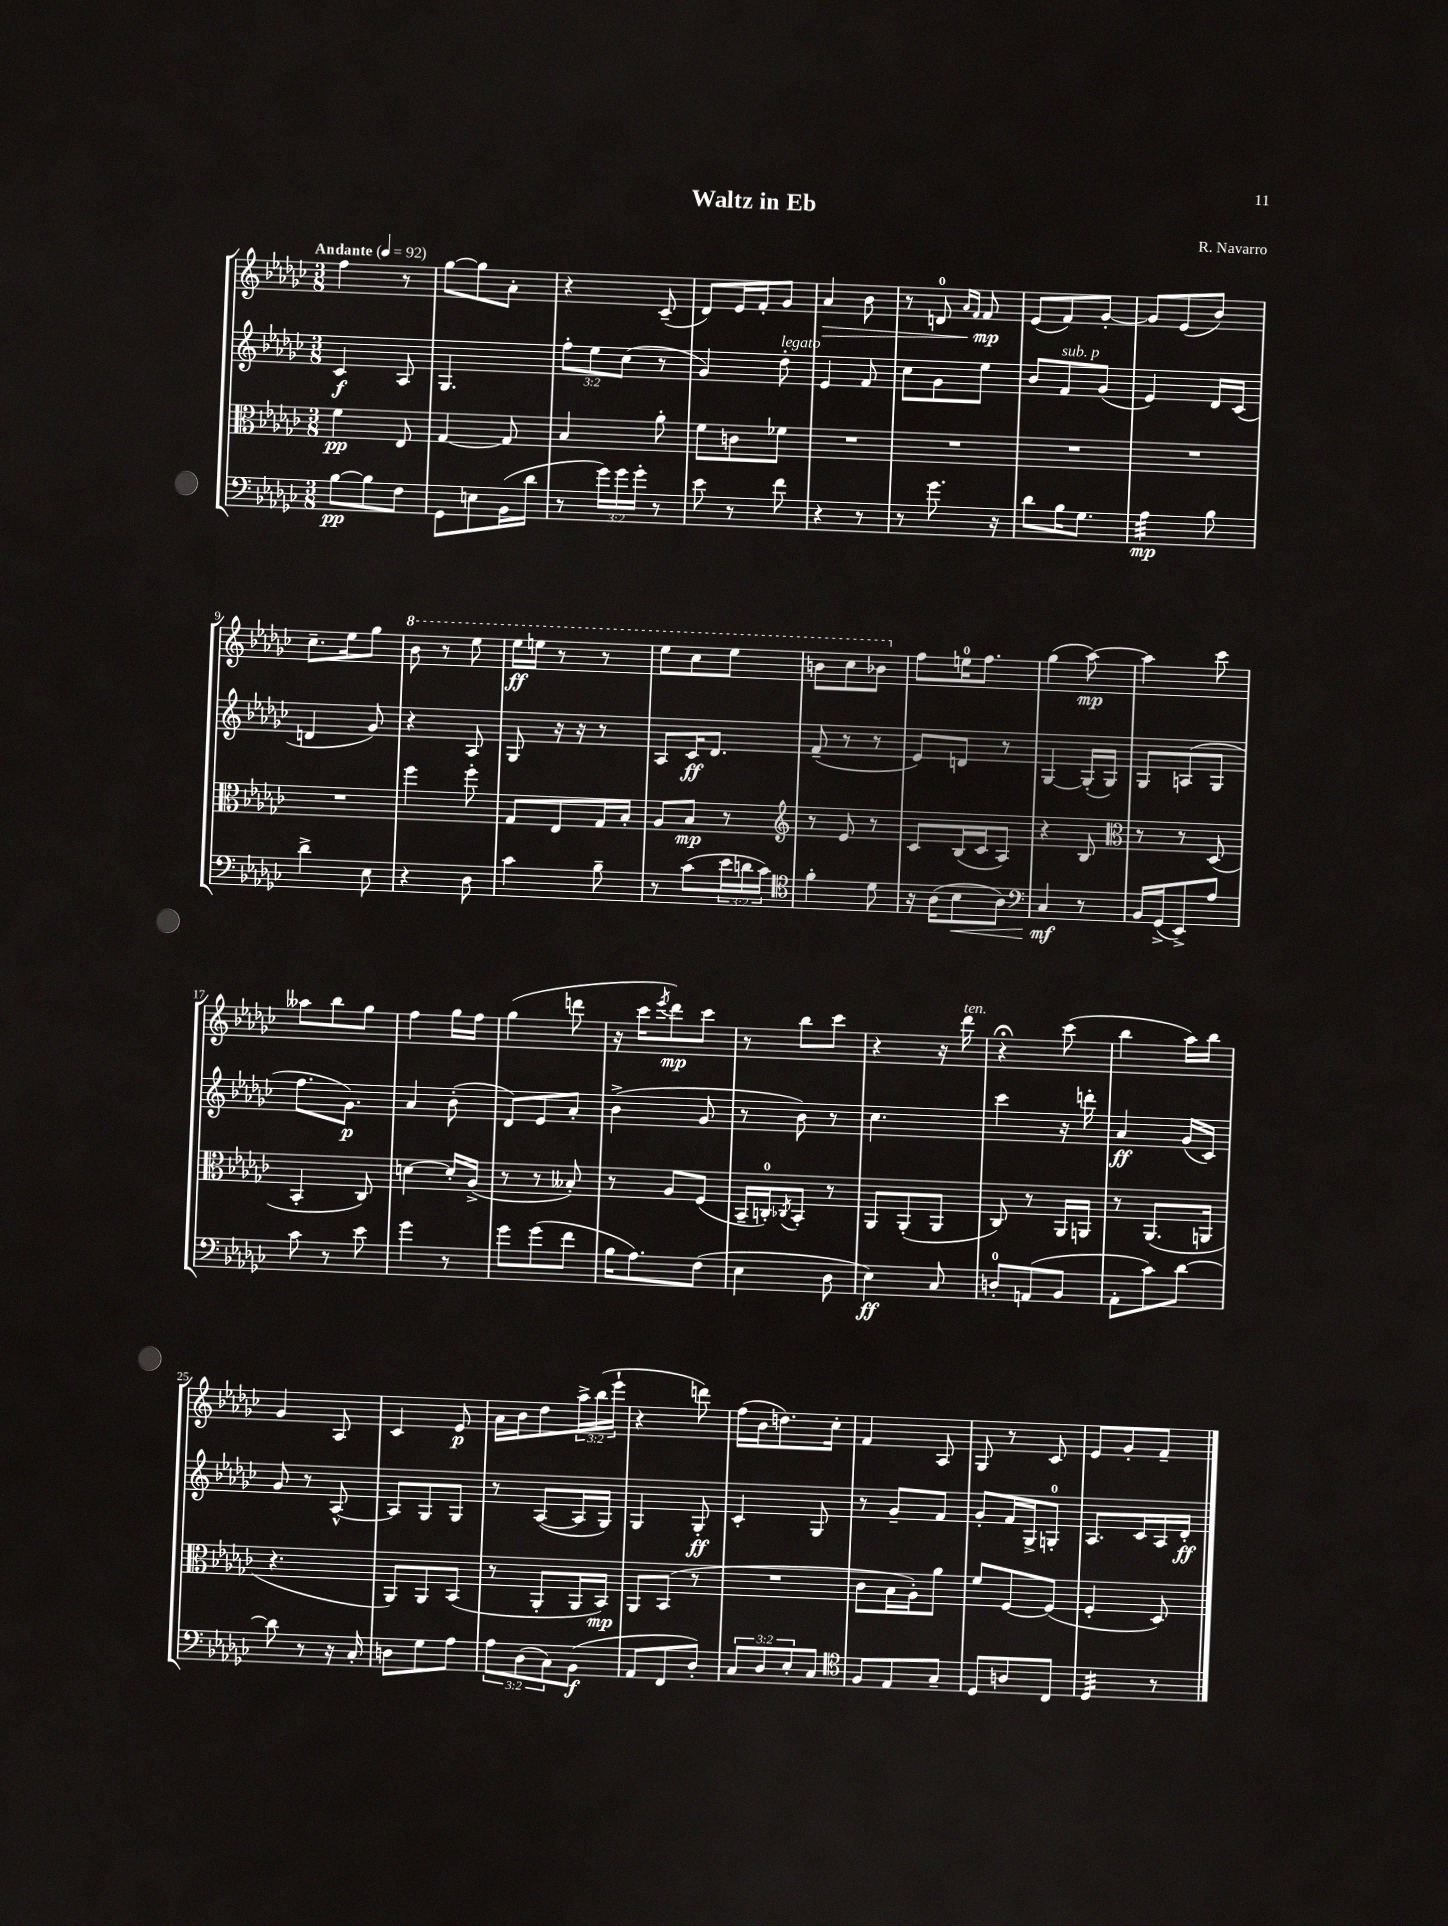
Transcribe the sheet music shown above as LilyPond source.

\header { title = "Waltz in Eb" composer = "R. Navarro" }
<<
\new StaffGroup <<
\new Staff = "s0" {
    \clef treble \key ges \major \numericTimeSignature \time 3/8 \override Staff.TupletNumber.text = #tuplet-number::calc-fraction-text \tempo "Andante" 4 = 92
    f''4 r8 |
    ges''8~ ges''8 aes'8-. |
    r4 ces'8--( |
    des'8) ees'16 f'16-. ges'8 |
    aes'4\> bes'8 |
    r8 d'8-0 \grace { aes'16 f'16 } f'8\mp\! |
    ees'8( f'8) ges'8~-. |
    ges'8 ees'8( bes'8) |
    ces''8.-- ees''16 ges''8 |
    \ottava #1 bes''8 r8 ees'''8 |
    ees'''16\ff e'''16 r8 r8 |
    ees'''8 ces'''8 ees'''8 |
    b''8 ces'''8 bes''8 \ottava #0 |
    f''8 e''16-0 f''8. |
    ges''4( aes''8~\mp) |
    aes''4 ces'''8 |
    aeses''8 bes''8 ges''8 |
    f''4 ges''16 f''16 |
    ges''4( d'''8 |
    r16 ces'''16 \acciaccatura { ees'''8 } des'''8\mp) ces'''8 |
    r8 bes''8 ces'''8 |
    r4 r16 des'''16^\markup { \italic "ten." } |
    r4\fermata ces'''8( |
    bes''4 aes''16) bes''16 |
    ges'4 aes8 |
    ces'4 ees'8\p |
    aes'16 bes'16 des''8 \tuplet 3/2 { aes''16-> bes''16( ees'''16-! } |
    r4 d'''8) |
    f''16( bes'16 d''8.) ces''16-. |
    f'4 aes8 |
    ges8 r8 ces'8 |
    ees'8 ges'8-. f'8-- \bar "|." |
}
\new Staff = "s1" {
    \clef treble \key ges \major \numericTimeSignature \time 3/8 \override Staff.TupletNumber.text = #tuplet-number::calc-fraction-text
    ces'4\f aes8 |
    ges4. |
    \tuplet 3/2 { f''8-. ees''8 ces''8( } r8 |
    ges'4) des''8-.^\markup { \italic "legato" } |
    ees'4 f'8 |
    ces''8 ges'8 ees''8 |
    bes'8 f'8^\markup { \italic "sub. p" } ges'8( |
    ees'4) des'16 ces'16( |
    d'4 ges'8) |
    r4 aes8 |
    ges8 r16 r16 r8 |
    aes8 ces'16\ff des'8. |
    f'8--( r8 r8 |
    ees'8) d'8 r8 |
    ges4~ ges16-.( ges16) |
    ges8 a8( ges8 |
    f''8. ges'8.\p) |
    aes'4 bes'8-.( |
    des'8) ees'8 aes'8-. |
    bes'4->( ges'8 |
    r8 bes'8) r8 |
    ces''4. |
    ces'''4 r16 d'''16-. |
    aes'4\ff ges'16( ces'16) |
    ges'8 r8 aes8~-^ |
    aes8 ges8 ges8 |
    r8 aes8~( aes16 ges16) |
    ges4 ges8-.\ff |
    ces'4-. ges8 |
    r8 ges'8-- f'8 |
    ges'8-. f'16 ges16-> g8-0-. |
    aes8. ces'16 aes16 des'16-.\ff \bar "|." |
}
\new Staff = "s2" {
    \clef alto \key ges \major \numericTimeSignature \time 3/8
    f'4\pp ees8 |
    ges4~ ges8 |
    bes4 aes'8-. |
    f'8 c'8 fes'8 |
    R4. |
    R4. |
    R4. |
    R4. |
    R4. |
    f''4 f''8-. |
    ges8 ees8 ges16 bes16-. |
    aes8 bes8\mp r8 |
    \clef treble r8 ees'8 r8 |
    ces'8 bes16( ces'16 aes8) |
    r4 bes8 |
    \clef alto r8 r8 des8( |
    bes,4-. ces8) |
    d'4~ d'16-. aes16->( |
    r8 r8 beses8-.) |
    r8 aes8 f8( |
    bes,16-- c16-0-.) \acciaccatura { ces8 } bes,8-. r8 |
    aes,8 aes,8-.( aes,8 |
    ces8) r8 aes,16 a,16 |
    r8 aes,8.( a,16 |
    r4. |
    aes,8) aes,8 bes,8( |
    r8 aes,8-. aes,16 bes,16\mp) |
    aes,8 bes,8( r8 |
    R4. |
    ces'8 bes16 aes16-.) aes'8 |
    f'8 f8~ f8( |
    f4-. des8) \bar "|." |
}
\new Staff = "s3" {
    \clef bass \key ges \major \numericTimeSignature \time 3/8 \override Staff.TupletNumber.text = #tuplet-number::calc-fraction-text
    bes8~\pp bes8 f8 |
    ges,8 e8 bes,16( des'16 |
    r8 \tuplet 3/2 { ges'16) ges'16 ges'16-. } r8 |
    ees'8 r8 f'8 |
    r4 r8 |
    r8 ges'8. r16 |
    des'8 bes16 ges8. |
    aes4:32\mp bes8 |
    des'4-> ees8 |
    r4 des8 |
    ces'4 bes8-- |
    r8 ces'8( \tuplet 3/2 { ees'16 d'16 ces'16) } |
    \clef tenor f'4-. des'8 |
    r16 aes16( bes8\< aes8) |
    \clef bass ces4\mf\! r8 |
    bes,16 ges,16->( ees,8->) aes8 |
    ces'8 r8 ees'8 |
    ges'4 r8 |
    ges'8 ges'8( f'8 |
    bes16 aes8.) f8( |
    ees4 des8 |
    ees4\ff) ces8 |
    d8-0-. a,8( bes,8 |
    aes,8-. ces'8) des'8~ |
    des'8 r8 r16 ces16-. |
    d8 ges8 aes8 |
    \tuplet 3/2 { aes8 des8( ces8) } bes,8\f( |
    aes,8 f,8 des8-.) |
    \tuplet 3/2 { ces8 des8 ees8-. } ces8 |
    \clef tenor f8 ees8 ges8-- |
    des8 a8 ces8 |
    des4:32 r8 \bar "|." |
}
>>
>>
